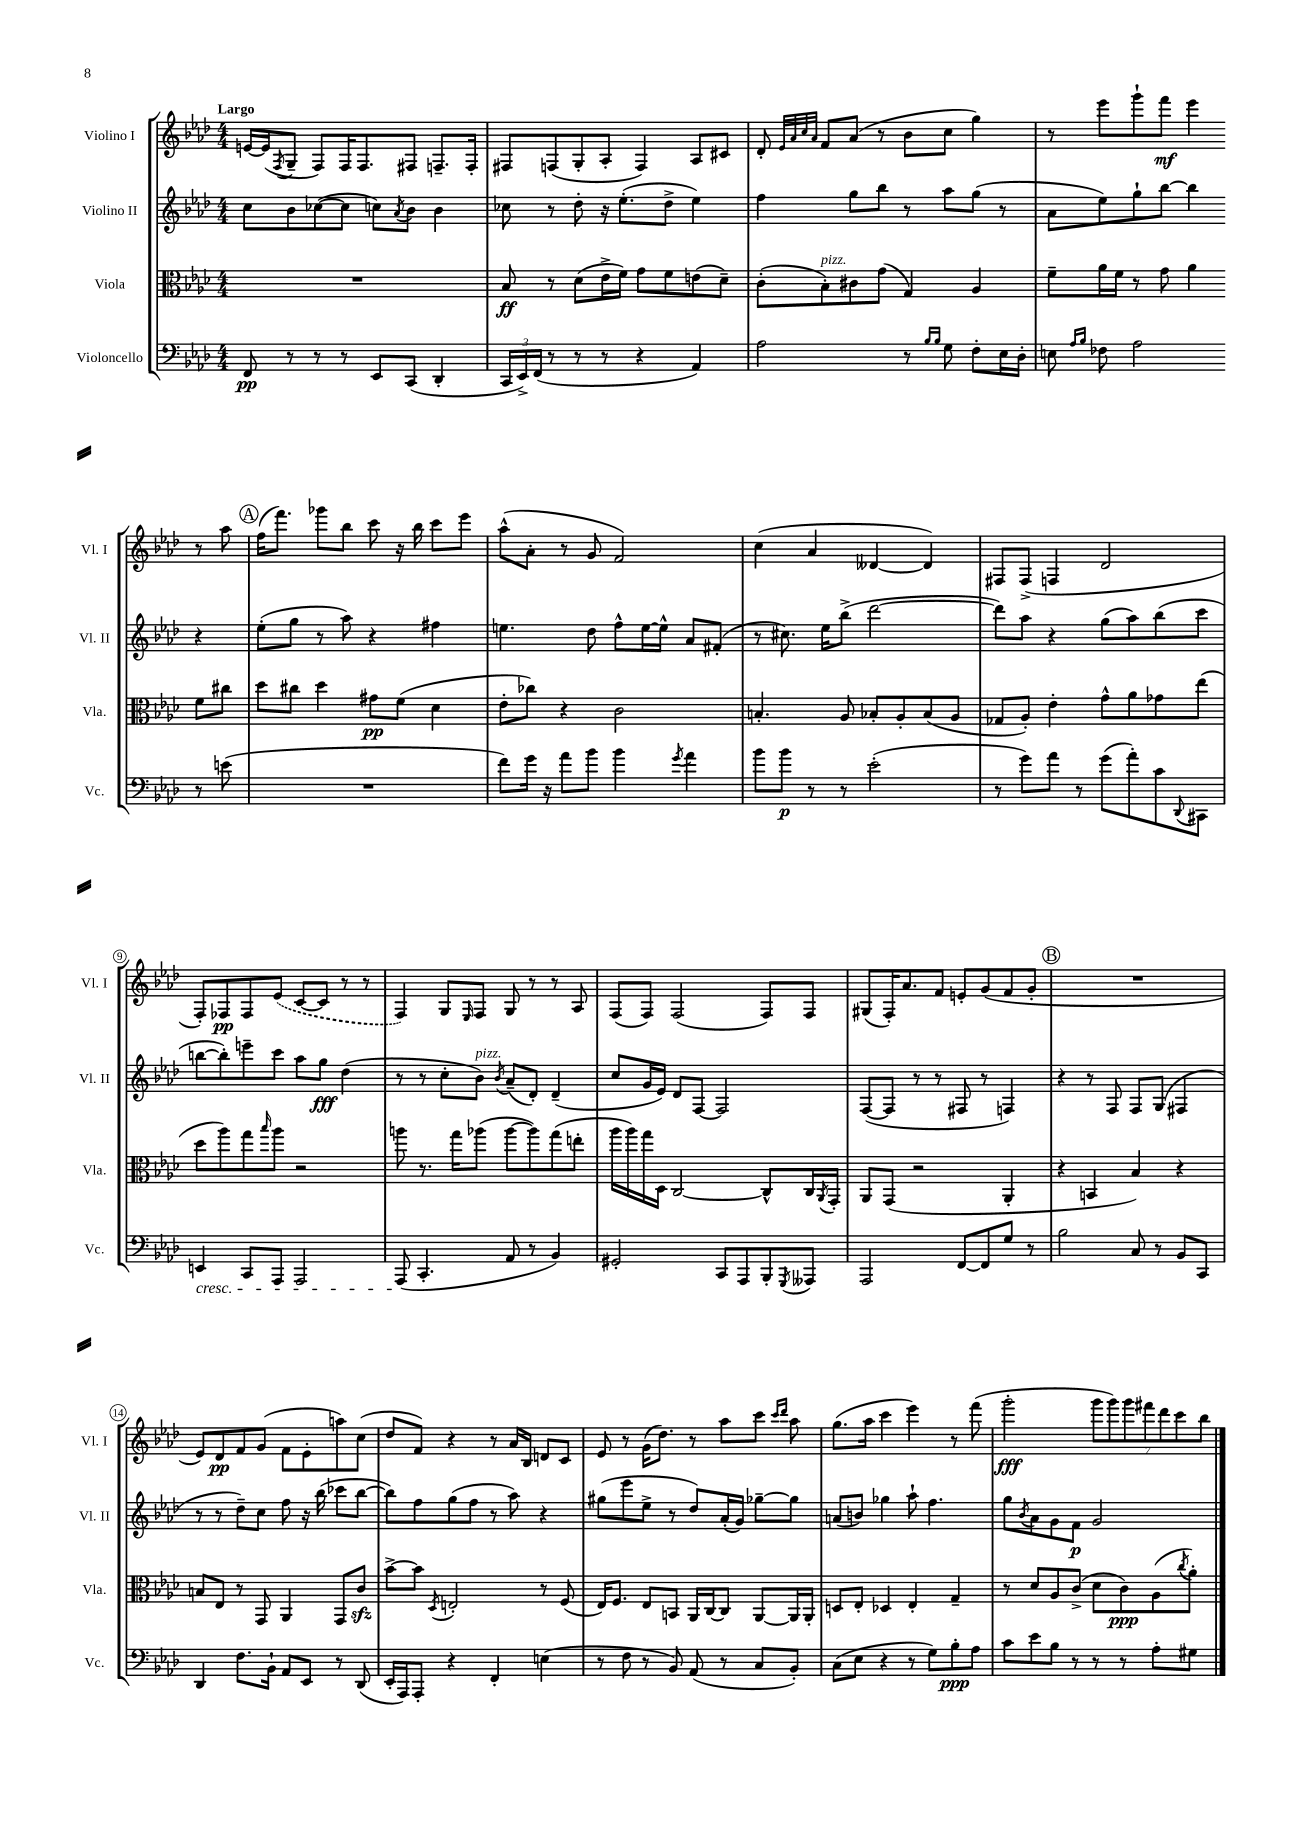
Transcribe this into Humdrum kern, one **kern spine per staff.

**kern	**kern	**kern	**kern
*staff4	*staff3	*staff2	*staff1
*clefF4	*clefC3	*clefG2	*clefG2
*k[b-e-a-d-]	*k[b-e-a-d-]	*k[b-e-a-d-]	*k[b-e-a-d-]
*M4/4	*M4/4	*M4/4	*M4/4
8FF	1r	8cc	[16e
.	.	.	(16e]
.	.	.	8qF
8r	.	8b-	8G~
8r	.	([8cc-	8F)
8r	.	8cc-]	16F
.	.	.	8.F
8EE-	.	8cc)	.
.	.	8qa-	.
(8CC	.	8b-	8F#
4DD-'	.	4b-	8.F~
.	.	.	16F'
=	=	=	=
24CC	8B-	8cc-	8F#
24EE-^)	.	.	.
(24FF	.	.	.
8r	8r	8r	(8F
8r	(8d-	8dd-'	8G'
8r	16e-^	16r	8A-'
.	16f)	(8.ee-'	.
4r	8g	.	4F)
.	8f	8dd-^	.
4AA-)	(8e	4ee-)	8A-
.	8d-~)	.	8c#
=	=	=	=
2A-	(8c'	4ff	8d-'
.	.	.	32qqe-
.	.	.	32qqa-
.	.	.	32qqcc
.	.	.	32qqa-
.	8B-')	.	8f
.	8c#	8gg	(8a-
.	(8g	8bb-	8r
8r	4G)	8r	8b-
16qqB-	.	.	.
16qqB-	.	.	.
8G	.	8aa-	8cc
8F'	4A-	(8gg	4gg)
16E-	.	8r	.
16D-'	.	.	.
=	=	=	=
8E	8f~	8a-	8r
16qqA-	.	.	.
16qqB-	.	.	.
8F-	16a-	8ee-)	8eee-
.	16f	.	.
2A-	8r	8gg`	8ggg`
.	8g	[8bb-	8fff
.	4a-	4bb-]	4eee-
8r	8f	4r	8r
(8e	8cc#	.	8aa-
=	=	=	=
1r	8dd-	(8ee-'	(16ff
.	.	.	8.fff)
.	8cc#	8gg	.
.	4dd-	8r	8ggg-
.	.	8aa-)	8bb-
.	8g#	4r	8ccc
.	(8f	.	16r
.	.	.	16bb-
.	4d-	4ff#	8ccc
.	.	.	8eee-
=	=	=	=
8f)	8e-'	4.ee	(8aa-^^
16g	8cc-)	.	8a-'
16r	.	.	.
8a-	4r	.	8r
8b-	.	8dd-	8g
4b-	2c	8ff^^	2f)
.	.	[16ee	.
.	.	16ee^^]	.
8qg	.	.	.
4a-	.	8a-	.
.	.	(8f#'	.
=	=	=	=
8b-	4.B'	8r	(4cc
8b-	.	8.cc#)	.
8r	.	.	4a-
.	.	16ee-	.
8r	8A-	(8bb-^	.
(2e-'	8B-'	[2ddd-	[4d--
.	8A-'	.	.
.	(8B-	.	4d--])
.	8A-	.	.
=	=	=	=
8r	8G-	8ddd-])	8F#
8g)	8A-')	8aa-	(8F#^
8a-	4e-'	4r	4F
8r	.	.	.
(8g	8g^^	(8gg	2d-
8a-')	8a-	8aa-)	.
8c	8g-	(8bb-	.
8qqDD-	.	.	.
8CC#	(8ee-	8ccc	.
=	=	=	=
4EE	8dd-	[8bb	8F')
.	8aa-)	8bb'])	8F-
8CC	8gg	8eee~	8F-
.	16qqbb-	.	.
8AAA-	8aa-	8ccc	(8e-
2AAA-	2r	8aa-	[8c
.	.	8gg	8c]
.	.	(4dd-	8r
.	.	.	8r
=	=	=	=
(8AAA-	8aa	8r	4F)
4.CC'	8.r	8r	.
.	.	8cc'	8G
.	16gg	.	.
.	.	.	16qqE-
.	(8aa-	8b-)	8F
.	.	8qb-	.
8AA-	[8aa-	(8a-~	8G
8r	8aa-])	8d-')	8r
4BB-)	(8gg	(4d-~	8r
.	8ee'	.	8A-
=	=	=	=
2GG#'	16aa-	8cc	(8F
.	16aa-)	.	.
.	16gg	16g	8F)
.	16D-	16e-)	.
.	[2C	8d-	(2F
.	.	[8F	.
8CC	.	2F]	.
8AAA-	.	.	.
8BBB-'	8C^^]	.	8F)
8qGGG	.	.	.
8AAA--	16C	.	8F
.	8qAA-	.	.
.	16GG'	.	.
=	=	=	=
2AAA-	8AA-	([8F	(8G#
.	(8GG	8F]	16F')
.	.	.	8.a-
.	2r	8r	.
.	.	8r	8f
[8FF	.	8F#	8e'
8FF]	.	8r	(8g
8G	4AA-'	4F)	8f
8r	.	.	8g'
=	=	=	=
2B-	4r	4r	1r
.	4BB	8r	.
.	.	8F	.
8C	4B-)	8F	.
8r	.	(8G	.
8BB-	4r	4F#	.
8CC	.	.	.
=	=	=	=
4DD-	8B	8r	8e-)
.	8E-	8r	8d-
8.F	8r	8dd-~)	8f
.	8GG	8cc	(8g
16BB-`	.	.	.
8AA-	4AA-	8ff	8f
8EE-	.	16r	8e-'
.	.	(16bb-	.
8r	8GG	8ccc-	8aa)
(8DD-	8c	[8bb-	(8cc
=	=	=	=
16EE-'	[8b-^	8bb-])	8dd-
16AAA-)	.	.	.
8AAA-'	8b-]	8ff	8f)
.	8qD-	.	.
4r	2E'	(8gg	4r
.	.	8ff	.
4FF'	.	8r	8r
.	.	8aa-)	16a-
.	.	.	16B-
(4E	8r	4r	8d
.	(8F	.	8c
=	=	=	=
8r	16E-)	(8gg#	8e-
.	8.F	.	.
8F	.	8eee-	8r
8r	8E-	8ee-^	(16g
.	.	.	8.dd-)
8BB-)	8BB	8r	.
(8AA-	16AA-	8dd-)	8r
.	[16C	.	.
8r	8C]	(16a-'	8aa-
.	.	16g)	.
8C	[8AA-	[8gg-~	8ccc
.	.	.	16qqccc
.	.	.	16qqddd-
8BB-')	16AA-]	8gg-]	8aa-
.	16AA-'	.	.
=	=	=	=
(8C	8D	(8a	(8.gg
8E-	8E-'	8b)	.
.	.	.	16aa-
4r	4D-	4gg-	4ccc
8r	4E-'	8aa-`	4eee-)
8G)	.	4.ff	.
8B-'	4G~	.	8r
8A-	.	.	(8fff
=	=	=	=
8c	8r	8gg	2ggg'
.	.	8qb-	.
8e-	8d-	8a-	.
8B-	8A-	8g	.
8r	(8c^	8f	.
8r	8d-	2g	14ggg
.	.	.	14ggg)
8r	8c)	.	.
.	.	.	14ggg
.	.	.	14fff#
8A-'	(8A-	.	.
.	.	.	14ddd-
.	.	.	14ccc
.	8qcc	.	.
8G#	8a-')	.	.
.	.	.	14bb-
==	==	==	==
*-	*-	*-	*-
